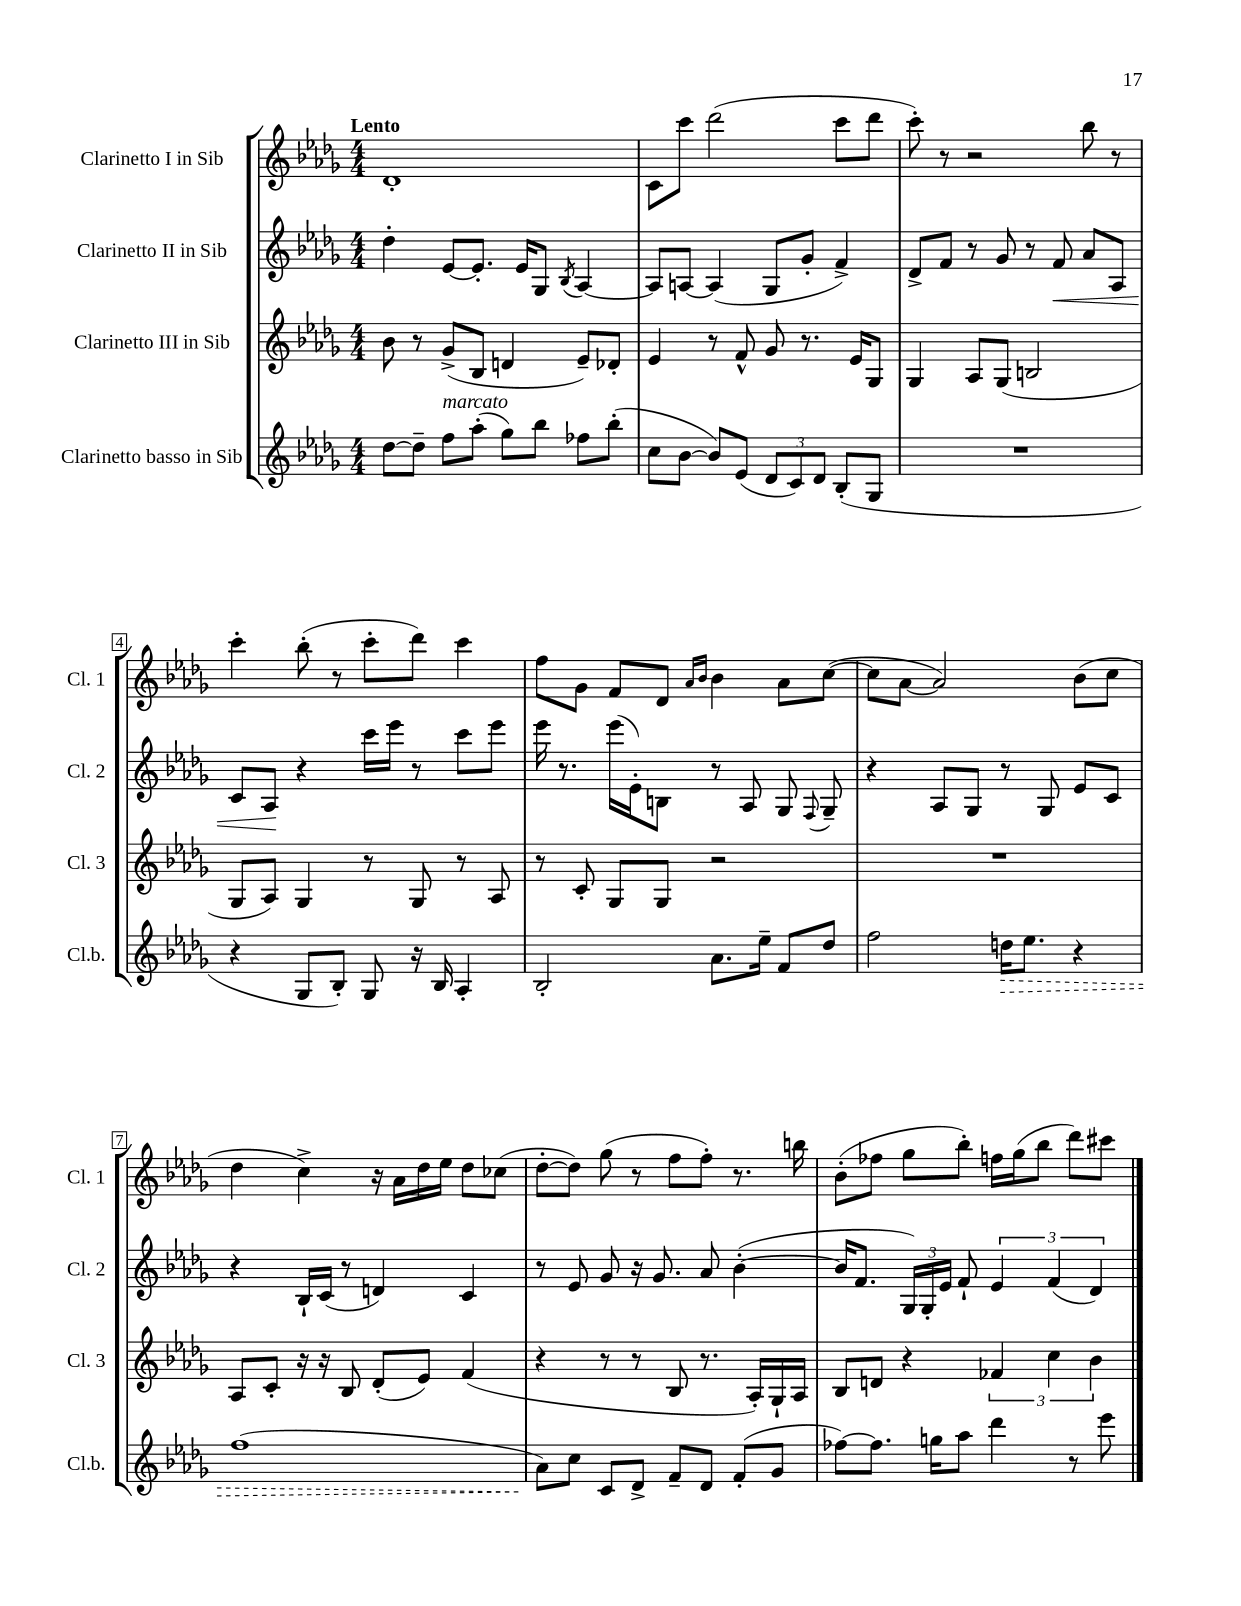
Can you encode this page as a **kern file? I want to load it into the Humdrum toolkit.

**kern	**kern	**kern	**kern
*staff4	*staff3	*staff2	*staff1
*clefG2	*clefG2	*clefG2	*clefG2
*k[b-e-a-d-g-]	*k[b-e-a-d-g-]	*k[b-e-a-d-g-]	*k[b-e-a-d-g-]
*M4/4	*M4/4	*M4/4	*M4/4
[8dd-\L	8b-\	4dd-'\	1d-'
8dd-~\]J	8r	.	.
8ff\L	(8g-^/L	[8e-/L	.
(8aa-'\J	8B-/J	8.e-'/]J	.
8gg-\L)	4d/	.	.
.	.	16e-/LK	.
8bb-\J	.	8G-/J	.
.	.	8qB-/	.
8ff-\L	8e-~/L)	[4A-/	.
(8bb-'\J	8d-'/J	.	.
=	=	=	=
8cc\L	4e-/	8A-/]L	8c\L
[8b-\J	.	[8A/J	8ccc\J
8b-/]L)	8r	(4A/]	(2ddd-\
(8e-/J	8f^^/	.	.
12d-/L	8g-/	8G-/L	.
12c/)	.	.	.
.	8.r	8g-'/J	.
12d-/J	.	.	.
(8B-'/L	.	4f^/)	8ccc\L
.	16e-/LK	.	.
8G-/J	8G-/J	.	8ddd-\J
=	=	=	=
1r	4G-/	8d-^/L	8ccc'\)
.	.	8f/J	8r
.	8A-/L	8r	2r
.	(8G-/J	8g-/	.
.	2B/	8r	.
.	.	8f/	.
.	.	8a-/L	8bb-\
.	.	8A-/J	8r
=	=	=	=
4r	8G-/L	8c/L	4ccc'\
.	8A-/J)	8A-/J	.
8G-/L	4G-/	4r	(8bb-'\
8B-'/J)	.	.	8r
8G-/	8r	16ccc\LL	8ccc'\L
.	.	16eee-\JJ	.
16r	8G-/	8r	8ddd-\J)
16B-/	.	.	.
4A-'/	8r	8ccc\L	4ccc\
.	8A-/	8eee-\J	.
=	=	=	=
2B-'/	8r	16eee-\	8ff\L
.	.	8.r	.
.	8c'/	.	8g-\J
.	8G-/L	(16eee-\LL	8f/L
.	.	16e-'\J)	.
.	8G-/J	8B\J	8d-/J
.	.	.	16qqa-/LL
.	.	.	16qqb-/JJ
8.a-\L	2r	8r	4b-\
.	.	8A-/	.
16ee-~\Jk	.	.	.
8f/L	.	8G-/	8a-\L
.	.	8qqF/	.
8dd-/J	.	8G-~/	([8cc\J
=	=	=	=
2ff\	1r	4r	8cc\]L
.	.	.	[8a-\J
.	.	8A-/L	2a-/])
.	.	8G-/J	.
16dd\LK	.	8r	.
8.ee-\J	.	.	.
.	.	8G-/	.
4r	.	8e-/L	(8b-\L
.	.	8c/J	8cc\J
=	=	=	=
(1ff	8A-/L	4r	4dd-\
.	8c'/J	.	.
.	16r	16B-`/LL	4cc^\)
.	16r	(16c/JJ	.
.	8B-/	8r	.
.	(8d-'/L	4d/)	16r
.	.	.	16a-\LL
.	8e-/J)	.	16dd-\
.	.	.	16ee-\JJ
.	(4f/	4c/	8dd-\L
.	.	.	(8cc-\J
=	=	=	=
8a-\L)	4r	8r	[8dd-'\L
8cc\J	.	8e-/	8dd-\]J)
8c/L	8r	8g-/	(8gg-\
8d-^/J	8r	16r	8r
.	.	8.g-/	.
8f~/L	8B-/	.	8ff\L
8d-/J	8.r	8a-/	8ff'\J)
(8f'/L	.	([4b-'\	8.r
.	16A-'/LL)	.	.
8g-/J	16G-`/	.	.
.	16A-/JJ	.	16bb\
=	=	=	=
[8ff-\L)	8B-/L	16b-/]LK	(8b-'\L
.	.	8.f/J	.
8.ff-\]J	8d/J	.	8ff-\J
.	4r	24G-/LL)	8gg-\L
.	.	24G-'/	.
16gg\LK	.	.	.
.	.	24e-/JJ	.
8aa-\J	.	8f`/	8bb-'\J)
4ddd-\	6f-/	6e-/	16ff\LL
.	.	.	(16gg-\J
.	.	.	8bb-\J
.	6cc\	(6f/	.
8r	.	.	8ddd-\L)
.	6b-\	6d-/)	.
8eee-\	.	.	8ccc#\J
==	==	==	==
*-	*-	*-	*-
